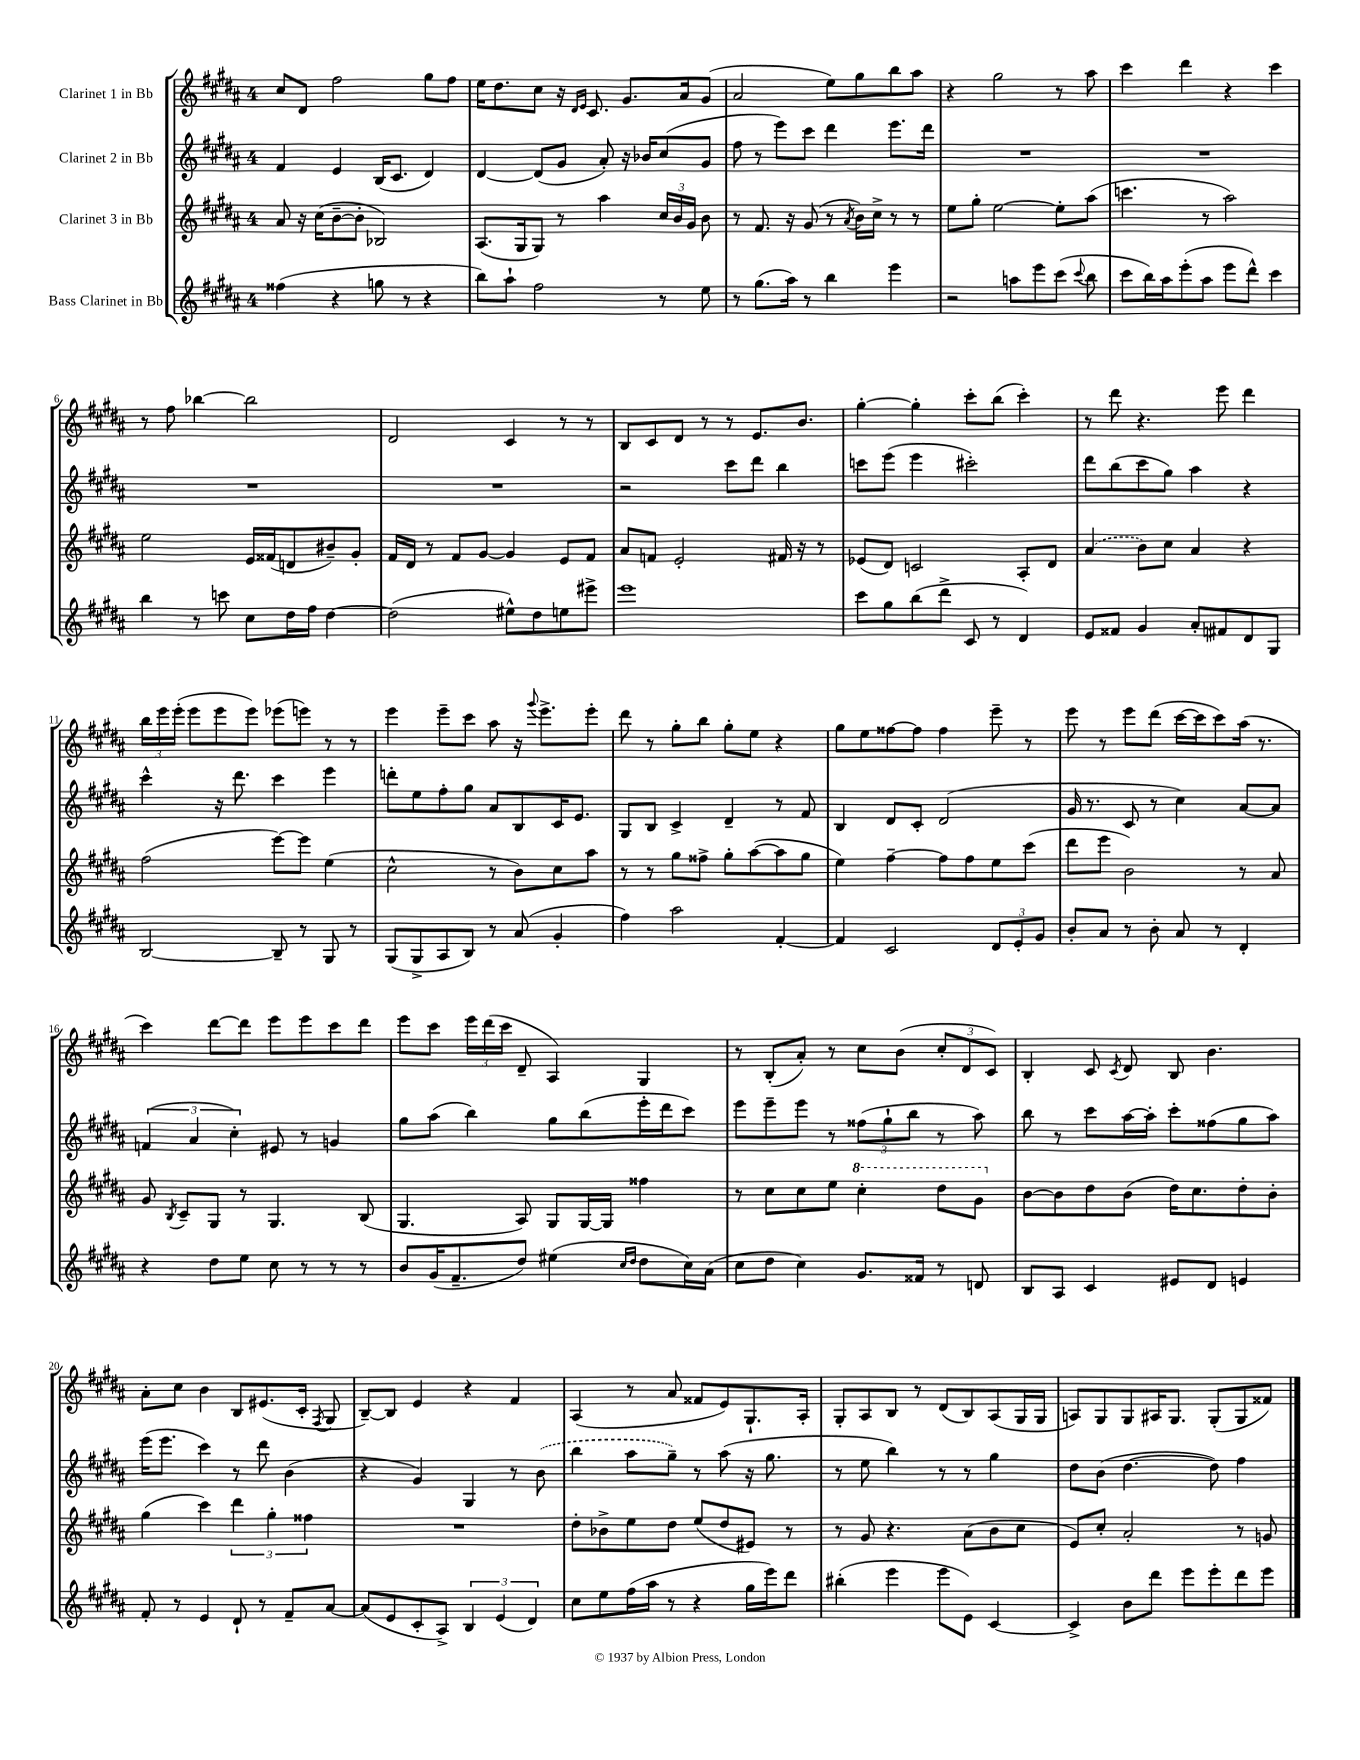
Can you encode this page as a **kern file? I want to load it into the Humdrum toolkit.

**kern	**kern	**kern	**kern
*staff4	*staff3	*staff2	*staff1
*clefG2	*clefG2	*clefG2	*clefG2
*k[f#c#g#d#a#]	*k[f#c#g#d#a#]	*k[f#c#g#d#a#]	*k[f#c#g#d#a#]
*M4/4	*M4/4	*M4/4	*M4/4
(4ff##	8a#	4f#	8cc#
.	16r	.	8d#
.	(16cc#	.	.
4r	[8b~	4e	2ff#
.	8b']	.	.
8gg	2B-)	(16B	.
.	.	8.c#	.
8r	.	.	.
4r	.	4d#)	8gg#
.	.	.	8ff#
=	=	=	=
8bb)	(8.A#	[4d#	16ee
.	.	.	8.dd#
8aa#`	.	.	.
.	16G#	.	.
2ff#	8G#)	(8d#]	8cc#
.	8r	8g#	16r
.	.	.	16qqd#
.	.	.	16qqe
.	.	.	8.c#
.	4aa#	8a#')	.
.	.	16r	8.g#
.	.	16b-	.
8r	24cc#	(8cc#	.
.	24b	.	.
.	.	.	16a#
.	24g#	.	.
8ee	8b	8g#	(8g#
=	=	=	=
8r	8r	8ff#	2a#
(8.gg#	8.f#	8r	.
.	.	8eee)	.
16aa#)	16r	.	.
8r	(8g#	8ccc#	.
4bb	8r	4ddd#	8ee)
.	8qa#	.	.
.	16b)	.	8gg#
.	16cc#^	.	.
4eee	8r	8.eee	8bb
.	8r	.	8aa#
.	.	16ddd#	.
=	=	=	=
2r	8ee	1r	4r
.	8gg#'	.	.
.	[2ee	.	2gg#
8aa	.	.	.
8eee	.	.	.
(8ccc#	8ee']	.	8r
8qqccc#	.	.	.
8bb	(8aa#	.	8aa#
=	=	=	=
8ccc#	4.ccc	1r	4ccc#
16bb)	.	.	.
16aa#	.	.	.
(8eee'	.	.	4ddd#
8aa#	8r	.	.
8eee	2aa#)	.	4r
8ddd#^^)	.	.	.
4ccc#	.	.	4ccc#
=	=	=	=
4bb	2ee	1r	8r
.	.	.	8ff#
8r	.	.	[4bb-
8ccc	.	.	.
8cc#	16e	.	2bb-]
.	(16f##	.	.
16dd#	8d	.	.
16ff#	.	.	.
[4dd#	8b#~)	.	.
.	8g#'	.	.
=	=	=	=
(2dd#]	16f#	1r	2d#
.	16d#	.	.
.	8r	.	.
.	8f#	.	.
.	[8g#	.	.
8ee#^^)	4g#]	.	4c#
8dd#	.	.	.
8ee	8e	.	8r
8eee#^	8f#	.	8r
=	=	=	=
1eee	8a#	2r	8B
.	8f	.	8c#
.	2e'	.	8d#
.	.	.	8r
.	.	8ccc#	8r
.	.	8ddd#	8.e
.	16f#	4bb	.
.	16r	.	8.b
.	8r	.	.
=	=	=	=
8ccc#	(8e-	8ccc	[4gg#'
8gg#	8d#)	(8eee	.
(8bb	2c	4eee	4gg#']
8ddd#^	.	.	.
8c#	.	2ccc#')	8ccc#'
8r	.	.	(8bb
4d#)	8A#'	.	4ccc#')
.	8d#	.	.
=	=	=	=
8e	(4a#	8ddd#	8r
8f##	.	(8bb	8ddd#
4g#	8b)	8ccc#	4.r
.	8cc#	8gg#)	.
8a#'	4a#	4aa#	.
8f#	.	.	8eee
8d#	4r	4r	4ddd#
8G#	.	.	.
=	=	=	=
[2B	(2ff#	4ccc#^^	24bb
.	.	.	24eee
.	.	.	(24eee'
.	.	.	8eee
.	.	16r	8eee
.	.	8.ddd#	.
.	.	.	8eee)
8B~]	[8eee)	4ccc#	(8eee-
8r	8eee]	.	8eee)
8G#	(4ee	4eee	8r
8r	.	.	8r
=	=	=	=
(8G#	2cc#^^	8ddd'	4eee
8G#^	.	8ee	.
8A#	.	8ff#'	8eee~
8B)	.	8gg#	8ccc#
8r	8r	8a#	8aa#
(8a#	8b)	8B	16r
.	.	.	8qqggg#
.	.	.	8.eee^
4g#'	8cc#	16c#	.
.	.	8.e	.
.	8aa#	.	8eee'
=	=	=	=
4ff#)	8r	8G#	8ddd#
.	8r	8B	8r
2aa#	8gg#	4c#^	8gg#'
.	8ff##^	.	8bb
.	8gg#'	4d#~	8gg#'
.	([8aa#	.	8ee
[4f#'	8aa#]	8r	4r
.	8gg#	8f#	.
=	=	=	=
4f#]	4ee)	4B	8gg#
.	.	.	8ee
2c#	[4ff#~	8d#	[8ff##
.	.	8c#'	8ff##]
.	8ff#]	(2d#	4ff##
.	8ff#	.	.
12d#	8ee	.	8eee~
12e'	.	.	.
.	(8ccc#	.	8r
12g#	.	.	.
=	=	=	=
8b'	8ddd#	16g#	8eee
.	.	8.r	.
8a#	8eee	.	8r
8r	2b)	8c#	8eee
8b'	.	8r	(8ddd#
8a#	.	4cc#)	[16ccc#
.	.	.	16ccc#]
8r	.	.	8ccc#)
4d#'	8r	[8a#	(16aa#
.	.	.	8.r
.	8a#	8a#]	.
=	=	=	=
4r	8g#	(6f	4ccc#)
.	8qB	.	.
.	8c#~	.	.
.	.	6a#	.
8dd#	8G#	.	[8ddd#
.	.	6cc#')	.
8ee	8r	.	8ddd#]
8cc#	4.G#	8e#	8eee
8r	.	8r	8eee
8r	.	4g	8ccc#
8r	(8B	.	8ddd#
=	=	=	=
8b	4.G#	8gg#	8eee
(16g#	.	(8aa#	8ccc#
8.f#~	.	.	.
.	.	4bb)	24eee
.	.	.	(24ddd#
.	.	.	24ccc#
8dd#)	8A#)	.	8d#~
(4ee#	8G#	8gg#	4A#)
.	[16G#	(8bb	.
.	16G#]	.	.
16qqcc#	.	.	.
16qqdd#	.	.	.
8dd#	4ff##	16eee'	4G#
.	.	16ddd#	.
16cc#)	.	8ccc#)	.
(16a#	.	.	.
=	=	=	=
8cc#	8r	8eee	8r
8dd#	8cc#	8eee~	(8B'
4cc#)	8cc#	8eee	8a#')
.	8ee	8r	8r
8.g#	4ccc#'	(12ff##	8cc#
.	.	12gg#`	.
.	.	.	(8b
.	.	12bb	.
16f##	.	.	.
8r	8ddd#	8r	12cc#'
.	.	.	12d#
8d	8gg#	8aa#)	.
.	.	.	12c#)
=	=	=	=
8B	[8b	8bb	4B'
8A#	8b]	8r	.
4c#	8dd#	8ccc#	8c#
.	.	.	8qc#
.	(8b	[16aa#	8d#
.	.	16aa#']	.
8e#	16dd#)	8ccc#'	8B
.	8.cc#	.	.
8d#	.	(8ff##	4.b
4e	8dd#'	8gg#	.
.	8b'	8aa#)	.
=	=	=	=
8f#'	(4gg#	(16eee	8a#'
.	.	8.eee	.
8r	.	.	8cc#
4e	4ccc#)	4ccc#)	4b
8d#`	6ddd#	8r	8B
8r	.	8ddd#	(8.e#
.	6gg#'	.	.
8f#~	.	(4b	.
.	.	.	16c#'
.	6ff##	.	.
.	.	.	8qF#
[8a#	.	.	8G#
=	=	=	=
(8a#]	1r	4r	[8B~)
8e	.	.	8B]
8c#'	.	4g#)	4e
8A#^)	.	.	.
6B	.	4G#	4r
(6e	.	.	.
.	.	8r	4f#
6d#)	.	.	.
.	.	(8b	.
=	=	=	=
8cc#	8dd#'	4bb	(4A#
8ee	8b-^	.	.
(16ff#	8ee	8aa#	8r
16aa#	.	.	.
8r	8dd#	8gg#~)	8a#
4r	(8ee	8r	8f##
.	8dd#	(8aa#	8e)
16gg#	8e#)	16r	8.G#`
16eee)	.	8.gg#	.
8ddd#	8r	.	.
.	.	.	16A#'
=	=	=	=
(4bb#'	8r	8r	8G#'
.	8g#	8ee	8A#
4eee	4.r	4bb)	8B
.	.	.	8r
8eee	.	8r	(8d#
8e)	(8a#	8r	8B)
[4c#	8b	4gg#	(8A#
.	8cc#	.	16G#
.	.	.	16G#
=	=	=	=
4c#^]	8e)	8dd#	8A)
.	8cc#'	(8b	8G#
8b	2a#'	[4.dd#	8G#
8ddd#	.	.	16A#
.	.	.	8.G#
8eee	.	.	.
8eee'	.	8dd#])	(8G#'
8ddd#	8r	4ff#	8G#
8eee	8g	.	8f##)
==	==	==	==
*-	*-	*-	*-
